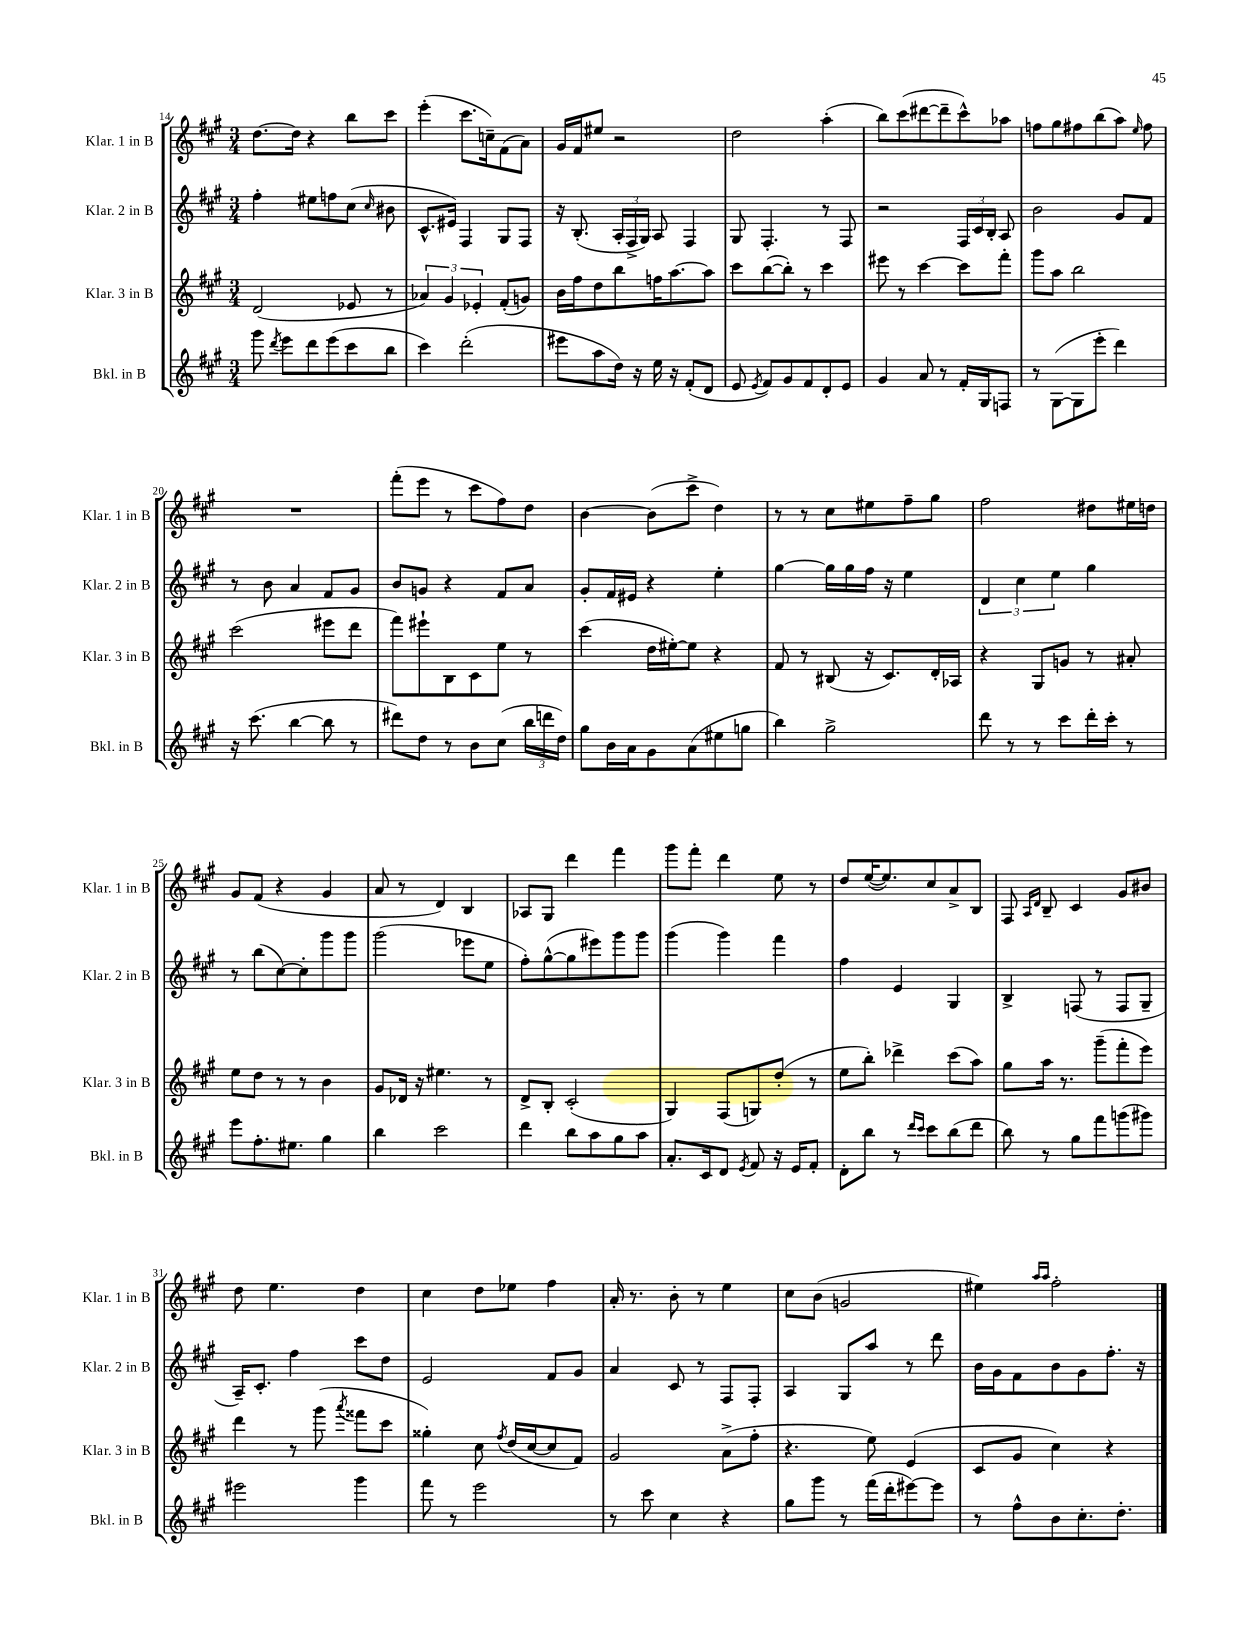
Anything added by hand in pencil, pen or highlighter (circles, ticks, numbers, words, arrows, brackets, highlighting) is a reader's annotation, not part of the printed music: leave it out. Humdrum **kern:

**kern	**kern	**kern	**kern
*staff4	*staff3	*staff2	*staff1
*clefG2	*clefG2	*clefG2	*clefG2
*k[f#c#g#]	*k[f#c#g#]	*k[f#c#g#]	*k[f#c#g#]
*M3/4	*M3/4	*M3/4	*M3/4
8ggg#\	(2d/	4ff#'\	[8.dd\L
8qddd/	.	.	.
8eee\L	.	.	.
.	.	.	16dd\]Jk
8ddd\	.	8ee#\L	4r
(8eee\	.	8ff\	.
8ccc#\	8e-/	(8cc#\J	8bb\L
.	.	16qqcc#/	.
8bb\J	8r	8b#\	8ccc#\J
=	=	=	=
4ccc#\)	6a-/)	8.c#^^/L	(4eee'\
.	6g#/	.	.
.	.	16e#/Jk)	.
(2ddd'\	.	4F#/	8.ccc#\L
.	6e-'/	.	.
.	.	.	16cc~\k)
.	(8f#'/L	8G#/L	(8f#\
.	8g/J)	8F#/J	8a\J)
=	=	=	=
8eee#\L	16b\LL	16r	16g#/LL
.	16ff#\J	(8.B'/	16f#/J
8aa\	8dd\	.	8ee#/J
16dd\Jk)	8bb\	24A'/LL	2r
.	.	24F#^/	.
16r	.	.	.
.	.	24G#/JJ)	.
16ee\	16ff\K	8A/	.
16r	[8.aa\	.	.
(8f#'/L	.	4F#/	.
8d/J	8aa\]J	.	.
=	=	=	=
8e/	8ccc#\L	8G#/	2dd\
8qe/	.	.	.
8f#/L)	([8bb\	4.F#'/	.
8g#/	8bb'\]J)	.	.
8f#/	8r	.	.
8d'/	4ccc#\	8r	(4aa'\
8e/J	.	8F#/	.
=	=	=	=
4g#/	8eee#\	2r	8bb\L)
.	8r	.	(8ccc#\
8a/	[4ccc#\	.	[8ddd#\
8r	.	.	8ddd#~\]
16f#'/LL	8ccc#\]L	24F#/LL	8ccc#^^\)
.	.	24c#/	.
16G#/J	.	.	.
.	.	24B'/JJ	.
8F/J	8fff#'\J	8A/	8aa-\J
=	=	=	=
8r	8ggg#\L	2b\	8ff\L
([8G#\L	8aa\J	.	8gg#\
8G#\]	2bb\	.	8ff#\
8eee'\J	.	.	(8bb\
4ddd\)	.	8g#/L	8aa\J)
.	.	.	16qqee/
.	.	8f#/J	8ff#\
=	=	=	=
16r	(2ccc#\	8r	2.r
(8.ccc#\	.	.	.
.	.	8b\	.
[4bb\	.	4a/	.
8bb\]	8eee#\L	8f#/L	.
8r	8ddd\J	8g#/J	.
=	=	=	=
8ddd#\L)	8fff#\L)	8b/L	(8fff#'\L
8dd\J	8eee#`\	8g/J	8eee\J
8r	8B\	4r	8r
8b\L	8c#\	.	8ccc#\L
(8cc#\J	8ee\J	8f#/L	8ff#\)
24bb\LL	8r	8a/J	8dd\J
24ddd\	.	.	.
24dd\JJ)	.	.	.
=	=	=	=
8gg#\L	(4ccc#\	8g#'/L	[4b\
16b\L	.	16f#/L	.
16a\J	.	16e#/JJ	.
8g#\	16dd\LL	4r	(8b\]L
.	[16ee#'\J)	.	.
(8a\	8ee#\]J	.	8ccc#^\J
8ee#\	4r	4ee'\	4dd\)
8gg\J	.	.	.
=	=	=	=
4bb\)	8f#/	[4gg#\	8r
.	8r	.	8r
2gg#^\	(8B#/	16gg#\]LL	8cc#\L
.	.	16gg#\	.
.	16r	16ff#\JJ	8ee#\
.	8.c#/L)	16r	.
.	.	4ee\	8ff#~\
.	16d'/L	.	8gg#\J
.	16A-/JJ	.	.
=	=	=	=
8ddd\	4r	6d/	2ff#\
8r	.	.	.
.	.	6cc#\	.
8r	8G#/L	.	.
.	.	6ee\	.
8ccc#\L	8g/J	.	.
16ddd'\L	8r	4gg#\	8dd#\L
16ccc#'\JJ	.	.	.
8r	8a#'/	.	16ee#\L
.	.	.	16dd\JJ
=	=	=	=
8eee\L	8ee\L	8r	8g#/L
8.ff#'\	8dd\J	(8bb\L	(8f#/J
.	8r	[8cc#\)	4r
8.ee#\J	.	.	.
.	8r	8cc#'\]	.
4gg#\	4b\	8ggg#\	4g#/
.	.	8ggg#\J	.
=	=	=	=
4bb\	8g#/L	(2ggg#\	8a/
.	16d-/Jk	.	8r
.	16r	.	.
2ccc#\	4.ee#\	.	4d/)
.	.	8eee-\L	4B/
.	8r	8ee\J	.
=	=	=	=
4ddd\	8d^/L	8ff#'\L)	8A-/L
.	8B'/J	([8gg#^^\	8G#/J
8bb\L	(2c#'/	8gg#\]	4ddd\
8aa\	.	8eee#\)	.
8gg#\	.	8ggg#\	4fff#\
8aa\J	.	8ggg#\J	.
=	=	=	=
8.a'/L	4G#/)	(4ggg#\	8ggg#\L
.	.	.	8fff#'\J
16c#/k	.	.	.
8d/J	(8F#/L	4ggg#\)	4ddd\
8qe/	.	.	.
8f#/	8G/)	.	.
16r	(8dd'/J	4fff#\	8ee\
16e/LK	.	.	.
8f#'/J	8r	.	8r
=	=	=	=
8d'\L	8ee\L	4ff#\	8dd/L
8bb\J	8bb'\J)	.	([16ee/K
.	.	.	8.ee/])
8r	4ddd-^\	4e/	.
16qqddd/LL	.	.	.
16qqccc#/JJ	.	.	.
8ccc#\L	.	.	8cc#/
(8bb\	(8ccc#\L	4G#/	8a^/
8ddd\J	8aa\J)	.	8B/J
=	=	=	=
8bb\)	8gg#\L	4B^/	8F#/
.	.	.	16qqA/LL
.	.	.	16qqd/JJ
8r	16aa\Jk	.	8B~/
.	8.r	.	.
8gg#\L	.	(8F/	4c#/
8fff#\	(8ggg#~\L	8r	.
(8ggg\	8fff#'\	8F/L	8g#/L
8ggg#\J)	8eee\J)	8G#~/J	8b#/J
=	=	=	=
2eee#\	4ddd\	16A~/LK)	8dd\
.	.	8.c#'/J	.
.	.	.	4.ee\
.	8r	4ff#\	.
.	(8ggg#\	.	.
.	8qaaa/	.	.
4ggg#\	8fff##\L	8ccc#\L	4dd\
.	8ccc#\J	8dd\J	.
=	=	=	=
8fff#\	4gg##'\)	2e/	4cc#\
8r	.	.	.
2eee\	8cc#\	.	8dd\L
.	8qff#/	.	.
.	(16dd/LL	.	8ee-\J
.	[16cc#/J	.	.
.	8cc#/]	8f#/L	4ff#\
.	8f#/J)	8g#/J	.
=	=	=	=
8r	2g#/	4a/	16a'/
.	.	.	8.r
8ccc#\	.	.	.
4cc#\	.	8c#/	8b'\
.	.	8r	8r
4r	(8a^\L	8F#/L	4ee\
.	8ff#'\J	8F#'/J	.
=	=	=	=
8gg#\L	4.r	4A/	8cc#\L
8ggg#\J	.	.	(8b\J
8r	.	8G#/L	2g/
(16fff#\LL	8ee\)	8aa/J	.
16ddd'\J	.	.	.
[8eee#\)	(4e/	8r	.
8eee#\]J	.	8ddd\	.
=	=	=	=
8r	8c#/L	16b\LL	4ee#\)
.	.	16g#\J	.
8ff#^^\L	8g#/J	8f#\	.
.	.	.	16qqaa/LL
.	.	.	16qqaa/JJ
8b\	4cc#\)	8b\	2ff#'\
8.cc#'\	.	8g#\	.
.	4r	8.ff#'\J	.
8.dd'\J	.	.	.
.	.	16r	.
==	==	==	==
*-	*-	*-	*-
